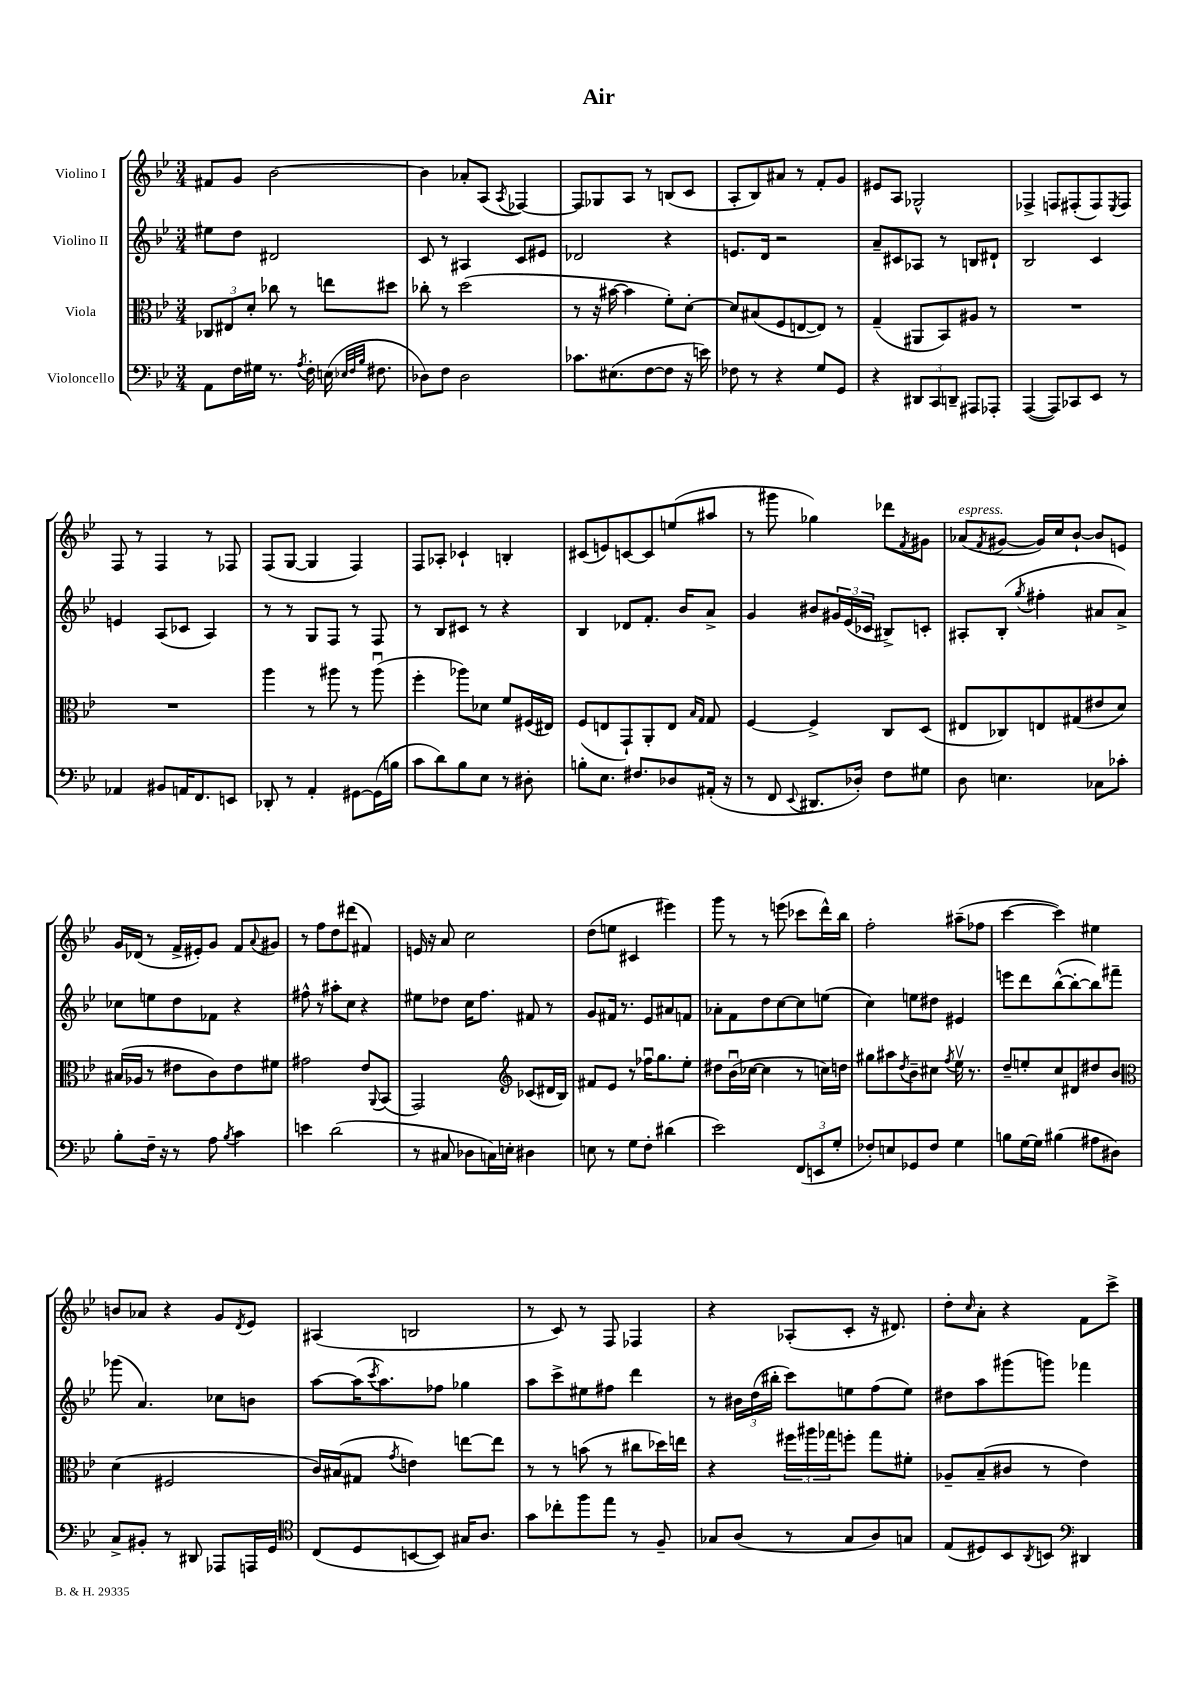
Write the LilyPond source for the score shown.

\header { title = "Air" }
<<
\new StaffGroup <<
\new Staff = "s0" \with { instrumentName = "Violino I" } {
    \clef treble \key bes \major \numericTimeSignature \time 3/4
    fis'8 g'8 bes'2~ |
    bes'4 aes'8-. a8( \acciaccatura { a8 } fes4~) |
    fes8 ges8 a8 r8 b8( c'8 |
    a8-. bes8) ais'8 r8 f'8-. g'8 |
    eis'8 a8 ges2-^ |
    fes4-> f8 fis8-.( fis8) \acciaccatura { ees8 } fis8 |
    f8 r8 f4 r8 fes8 |
    f8( g8~ g4 f4) |
    f8 aes8-. ces'4-! b4-. |
    cis'8( e'8) c'8~ c'8 e''8( ais''8 |
    r8 gis'''8 ges''4) des'''8 \acciaccatura { f'8 } gis'8 |
    aes'8^\markup { \italic "espress." }( \acciaccatura { f'8 } gis'8~ gis'16) c''16 bes'8~-! bes'8 e'8 |
    g'16 des'16( r8 f'16-> eis'16-.) g'8 f'8 \appoggiatura { a'8 } gis'8 |
    r8 f''8 d''8 dis'''8( fis'4) |
    e'16 r16 a'8 c''2 |
    d''8( e''8 cis'4 eis'''4) |
    g'''8 r8 r8 e'''8( ces'''8 d'''16-^) bes''16 |
    f''2-. ais''8--( fes''8 |
    c'''4~ c'''4) eis''4 |
    b'8 aes'8 r4 g'8 \acciaccatura { d'8 } ees'8 |
    ais4( b2 |
    r8 c'8) r8 f8 fes4 |
    r4 aes8-.( c'8-. r16 dis'8.) |
    d''8-. \grace { c''16 } a'8-. r4 f'8 c'''8-> \bar "|." |
}
\new Staff = "s1" \with { instrumentName = "Violino II" } {
    \clef treble \key bes \major \numericTimeSignature \time 3/4
    eis''8 d''8 dis'2 |
    c'8 r8 ais4 c'8 eis'8 |
    des'2 r4 |
    e'8. d'16 r2 |
    a'8-- cis'8 aes8 r8 b8 dis'8-! |
    bes2 c'4 |
    e'4 a8( ces'8 a4) |
    r8 r8 g8 f8 r8 f8 |
    r8 bes8 cis'8 r8 r4 |
    bes4 des'8 f'8.-. bes'16 a'8-> |
    g'4 bis'8 \tuplet 3/2 { gis'16 ees'16( ces'16 } bis8->) c'8-. |
    ais8-. bes8-.( \acciaccatura { g''8 } fis''4-. ais'8 ais'8->) |
    ces''8 e''8 d''8 fes'8 r4 |
    fis''8-^ r8 ais''8-. c''8 r4 |
    eis''8 des''8 c''16 f''8. fis'8 r8 |
    g'8 fis'16 r8. ees'8 ais'8 f'8 |
    aes'8-. f'8 d''8 c''8~ c''8 e''8( |
    c''4) e''8 dis''8 eis'4 |
    e'''8 d'''8 bes''8~-^( bes''8~-. bes''8) fis'''8-- |
    ges'''8( a'4.) ces''8 b'8 |
    a''8~ a''16( \acciaccatura { c'''8 } a''8.) fes''8 ges''4 |
    a''8 c'''8-> eis''8 fis''8 d'''4 |
    r8 \tuplet 3/2 { bis'16 d''16( bis''16-. } c'''8) e''8 f''8( e''8) |
    dis''8 a''8 gis'''8( g'''8) fes'''4 \bar "|." |
}
\new Staff = "s2" \with { instrumentName = "Viola" } {
    \clef alto \key bes \major \numericTimeSignature \time 3/4
    \tuplet 3/2 { ces8 eis8 d'8-. } ces''8 r8 e''8 dis''8 |
    ces''8-. r8 d''2( |
    r8 r16 bis'16~ bis'4 f'8-.) d'8~-. |
    d'8 bis8( f8 e8~ e8) r8 |
    g4--( ais,8 bes,8) ais8 r8 |
    R2. |
    R2. |
    a''4 r8 ais''8 r8 ais''8\downbow( |
    f''4-. aes''8) des'8 f'8 fis16( eis16) |
    f8( e8 g,8-!) a,8-. e8 \grace { bes16 g16 } g8 |
    f4~ f4-> c8 d8( |
    eis8 ces8) e8 gis8( eis'8 d'8) |
    bis16( aes16 r8 eis'8 c'8) eis'8 fis'8 |
    gis'2 ees'8 \appoggiatura { a,8 } bes,8( |
    g,2) \clef treble ces'8( dis'16 bes16) |
    fis'8 ees'8 r8 fes''16\downbow g''8. ees''8-. |
    dis''8 bes'16\downbow( ces''16~ ces''4 r8 c''16) d''16 |
    gis''8 ais''8 \acciaccatura { d''8 } bes'8-- cis''8 \acciaccatura { f''8 } ees''16\upbow r8. |
    d''8-- e''8-. c''8 dis'8 dis''8 bes'8 |
    \clef alto d'4( fis2 |
    c'16) bis16( gis8 \acciaccatura { g'8 } e'4) e''8~ e''8 |
    r8 r8 b'8( r8 cis''8 des''16) e''16 |
    r4 \tuplet 3/2 { fis''16 ais''16 ges''16 } f''8-. ges''8 fis'8-. |
    aes8-- bes8--( cis'8 r8 ees'4) \bar "|." |
}
\new Staff = "s3" \with { instrumentName = "Violoncello" } {
    \clef bass \key bes \major \numericTimeSignature \time 3/4
    a,8 f16 gis16 r8. \acciaccatura { a8 } f16-. e16( \grace { ees32 f32 bes32 } fis8. |
    des8) f8 des2 |
    ces'8. eis8.( f8~ f8 r16 e'16) |
    fes8 r8 r4 g8 g,8 |
    r4 \tuplet 3/2 { dis,8 c,8 d,8-- } ais,,8 aes,,8-. |
    a,,4~( a,,8) ces,8 ees,8 r8 |
    aes,4 bis,8 a,16 f,8. e,8 |
    des,8-. r8 a,4-. gis,8~ gis,16( b16 |
    c'8 d'8) bes8 ees8 r8 dis8-. |
    b8-. ees8. fis8. des8 ais,16-.( r16 |
    r8 f,8 \appoggiatura { ees,8 } dis,8. des16-.) f8 gis8 |
    d8 e4. ces8 ces'8-. |
    bes8-. f16-- r16 r8 a8 \acciaccatura { bes8 } c'4 |
    e'4 d'2( |
    r8 cis8 des8 c16) e16-. dis4 |
    e8 r8 g8 f8-. dis'4( |
    ees'2) \tuplet 3/2 { f,8( e,8 g8-. } |
    fes8-.) e8 ges,8 fes8 g4 |
    b8 g16~ g16 bis4( ais8 dis8) |
    c8-> bis,8-. r8 dis,8 aes,,8 a,,16 g,16 |
    \clef tenor c8( d8 b,8~ b,8) gis16 a8. |
    g'8 ces''8-. f''8 ees''8 r8 f8-- |
    ges8 a8( r8 ges8 a8) g8 |
    ees8( dis8) bes,8 \acciaccatura { a,8 } b,8 \clef bass dis,4 \bar "|." |
}
>>
>>
\layout { \context { \Score \remove "Bar_number_engraver" } }
